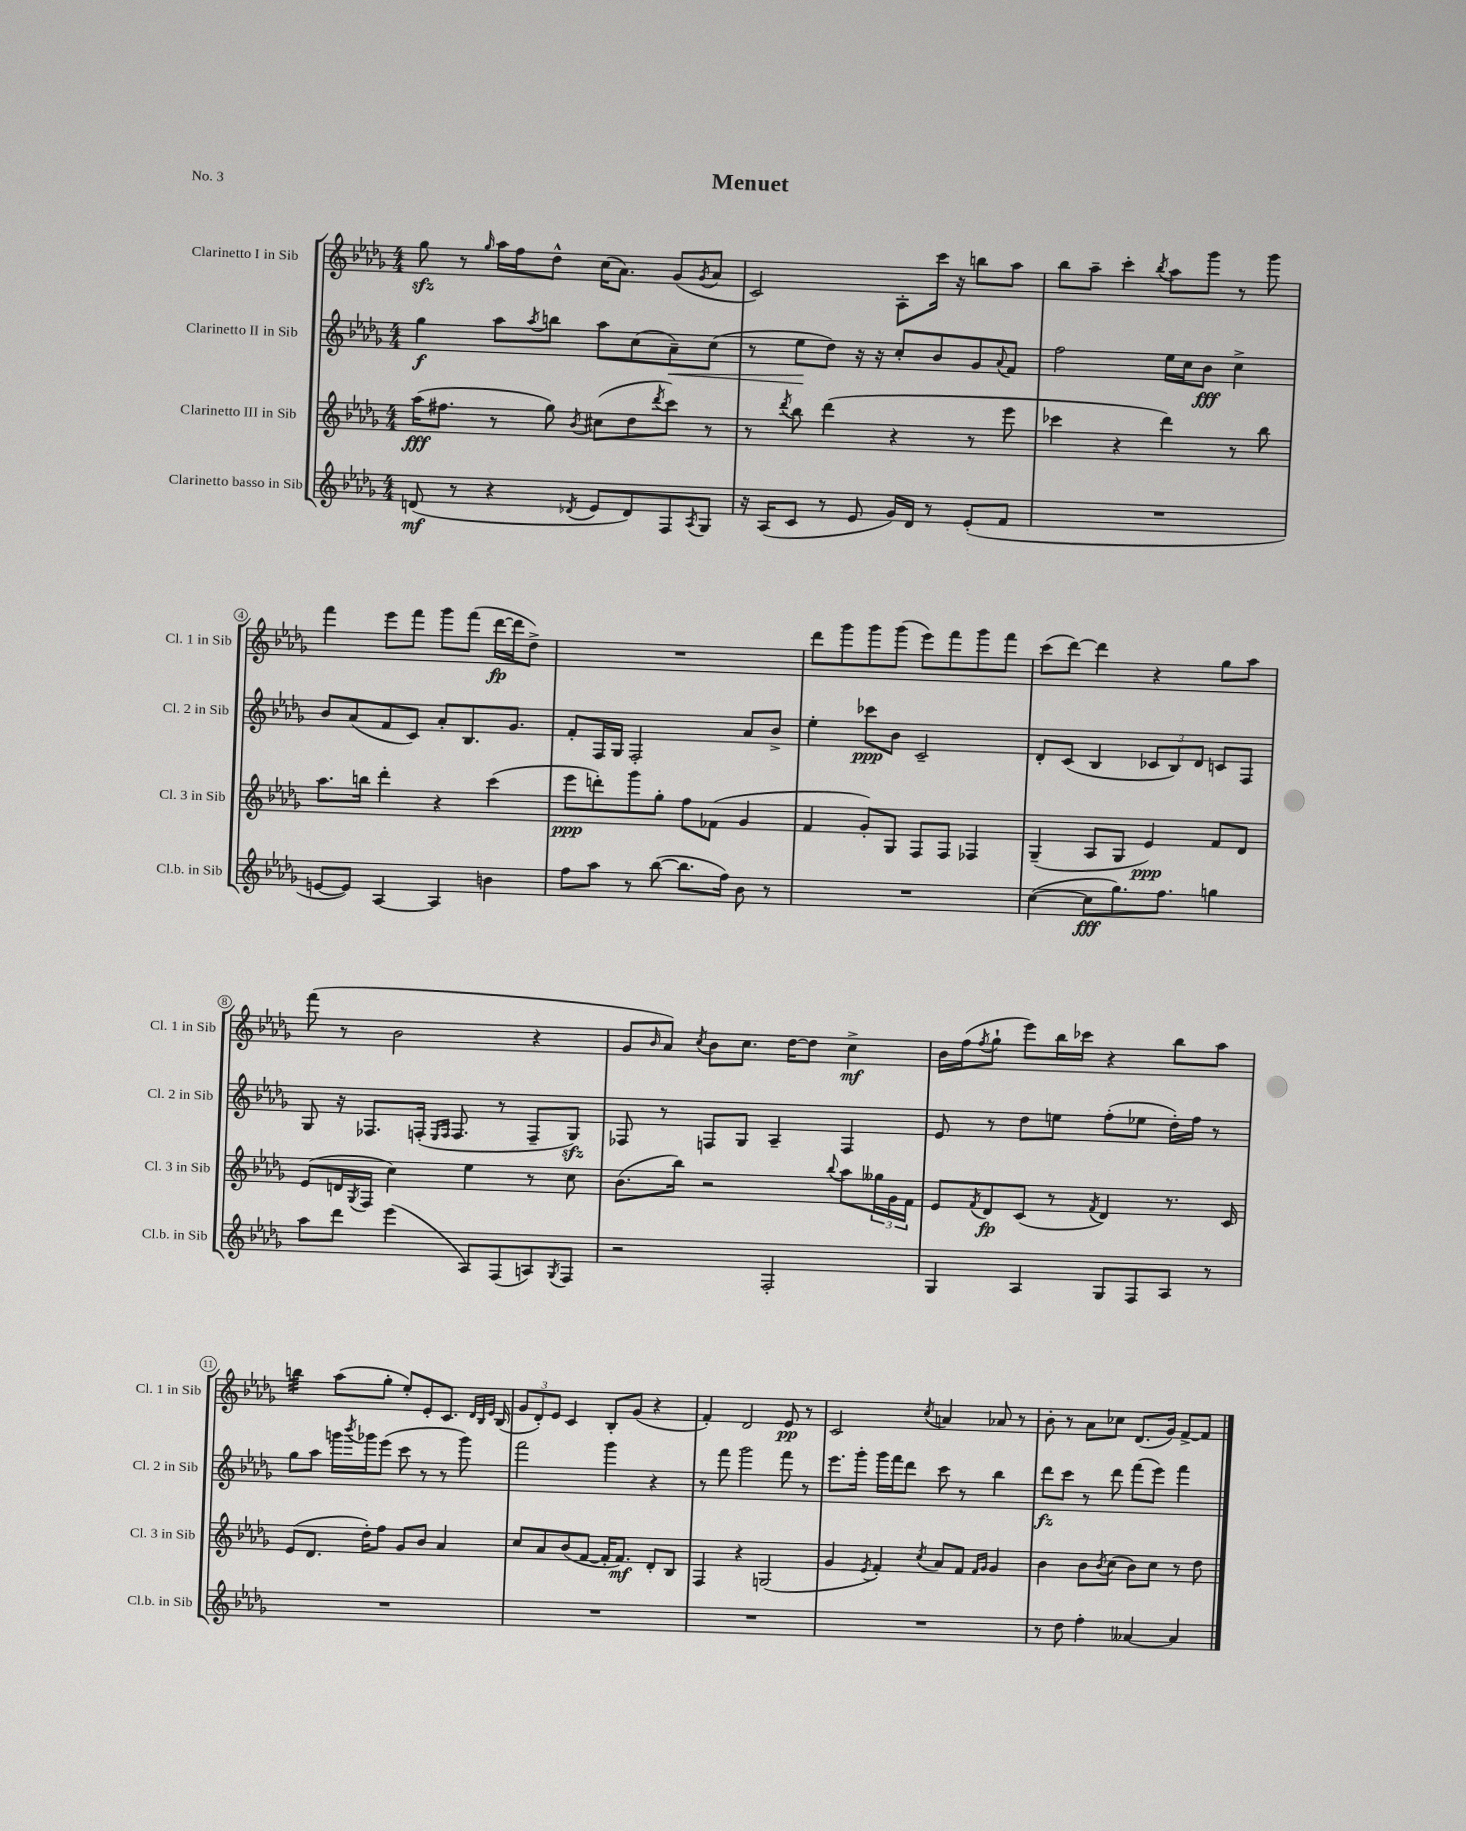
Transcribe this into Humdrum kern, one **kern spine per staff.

**kern	**dynam	**kern	**dynam	**kern	**dynam	**kern	**dynam
*part4	*part4	*part3	*part3	*part2	*part2	*part1	*part1
*staff4	*staff4	*staff3	*staff3	*staff2	*staff2	*staff1	*staff1
*I"Clarinetto basso in Sib	*	*I"Clarinetto III in Sib	*	*I"Clarinetto II in Sib	*	*I"Clarinetto I in Sib	*
*I'Cl.b. in Sib	*	*I'Cl. 3 in Sib	*	*I'Cl. 2 in Sib	*	*I'Cl. 1 in Sib	*
*clefG2	*	*clefG2	*	*clefG2	*	*clefG2	*
*k[b-e-a-d-g-]	*	*k[b-e-a-d-g-]	*	*k[b-e-a-d-g-]	*	*k[b-e-a-d-g-]	*
*M4/4	*	*M4/4	*	*M4/4	*	*M4/4	*
=1	=1	=1	=1	=1	=1	=1	=1
(8dn/	mf	(16aa-\KL	fff	4gg-\	f	8gg-zz\	.
.	.	8.ff#X\J	.	.	.	.	.
8r	.	.	.	.	.	8r	.
.	.	.	.	.	.	16qqgg-/	.
4r	.	8r	.	8aa-\L	.	16aa-\LL	.
.	.	.	.	.	.	16ff\J	.
.	.	.	.	8qaa-/	.	.	.
.	.	8gg-\)	.	8bbn\J	.	8dd-^^\J	.
8qd-X/	.	8qb-/	.	.	.	.	.
8e-/L	.	(8cc#X\L	.	8aa-\L	.	(16cc\KL	.
.	.	.	.	.	.	8.a-\J)	.
8d-/)	.	8dd-\	.	(8cc\	.	.	.
.	.	8qddd-/	.	.	.	.	.
!	!	!	!	!	!LO:HP:b	!	!
8F/	.	8ccc\J)	.	8a-~\)	<	(8g-/L	.
8qA-/	.	.	.	.	.	8qg-/	.
8G-/J	.	8r	.	(8cc\J	.	8a-/J	.
=2	=2	=2	=2	=2	=2	=2	=2
16r	.	8r	.	8r	.	2c/)	.
(16A-/KL	.	.	.	.	.	.	.
.	.	8qddd-/	.	.	.	.	.
8c/J	.	8bb-\	.	8ee-\L	.	.	.
8r	.	(4ddd-\	.	8dd-\J)	[	.	.
8e-/	.	.	.	16r	.	.	.
.	.	.	.	16r	.	.	.
16g-/LL)	.	4r	.	8cc'/L	.	8A-'\L	.
16d-/JJ	.	.	.	.	.	.	.
8r	.	.	.	8b-/	.	16ccc\Jk	.
.	.	.	.	.	.	16r	.
(8e-'/L	.	8r	.	8g-/	.	8bbn\L	.
.	.	.	.	8qqa-/	.	.	.
8f/J	.	8eee-\	.	8f/J	.	8aa-\J	.
=3	=3	=3	=3	=3	=3	=3	=3
1r	.	4ccc-X\	.	2ff\	.	8bb-\L	.
.	.	.	.	.	.	8aa-~\J	.
.	.	4r	.	.	.	4ccc'\	.
.	.	.	.	.	.	8qbb-/	.
.	.	4ddd-\)	.	16ee-\LL	.	8aa-\L	.
.	.	.	.	16cc\J	.	.	.
.	.	.	.	8b-\J	fff	8ggg-\J	.
.	.	8r	.	4cc^\	.	8r	.
.	.	8bb-\	.	.	.	8ggg-\	.
!!LO:LB:g=z
=4	=4	=4	=4	=4	=4	=4	=4
[8en/L	.	8.aa-\L	.	8b-/L	.	4fff\	.
8e/J])	.	.	.	(8a-/	.	.	.
.	.	16bbn\Jk	.	.	.	.	.
[4A-/	.	4ddd-'\	.	8f/	.	8eee-\L	.
.	.	.	.	8c/J)	.	8fff\J	.
4A-/]	.	4r	.	8a-'/L	.	8ggg-\L	.
.	.	.	.	8.B-/	.	(8fff\J	.
4bn\	.	(4ccc\	.	.	.	[16ddd-\LL	fp
.	.	.	.	8.g-/J	.	16ddd-\J]	.
.	.	.	.	.	.	8dd-^\J)	.
=5	=5	=5	=5	=5	=5	=5	=5
8ff\L	.	8eee-\L	ppp	8f'/L	.	1r	.
8aa-\J	.	8dddn'\)	.	16F/L	.	.	.
.	.	.	.	16G-/JJ	.	.	.
8r	.	8ggg-\	.	2F'/	.	.	.
([8bb-\	.	8gg-'\J	.	.	.	.	.
8.bb-\L]	.	8ff\L	.	.	.	.	.
.	.	(8f-X\J	.	.	.	.	.
16ff\Jk)	.	.	.	.	.	.	.
8b-\	.	4g-/	.	8a-/L	.	.	.
8r	.	.	.	8b-^/J	.	.	.
=6	=6	=6	=6	=6	=6	=6	=6
1r	.	4f/	.	4ee-'\	.	8ddd-\L	.
.	.	.	.	.	.	8ggg-\	.
.	.	8g-'/L)	.	8ccc-X\L	ppp	8ggg-\	.
.	.	8G-/J	.	8b-\J	.	(8ggg-\J	.
.	.	8F/L	.	2c~/	.	8eee-\L)	.
.	.	8F/J	.	.	.	8fff\	.
.	.	4F-X/	.	.	.	8ggg-\	.
.	.	.	.	.	.	8fff\J	.
=7	=7	=7	=7	=7	=7	=7	=7
([4cc\	.	(4G-~/	.	8d-'/L	.	(8ccc\L	.
.	.	.	.	(8c/J	.	[8ddd-\J)	.
8cc\L]	fff	8A-/L	.	4B-/	.	4ddd-\]	.
8.gg-\)	.	8G-/J	.	.	.	.	.
.	.	4e-/)	ppp	12c-X/L	.	4r	.
8.ff\J	.	.	.	.	.	.	.
.	.	.	.	12B-/)	.	.	.
.	.	.	.	12d-/J	.	.	.
4ggn\	.	8f/L	.	8cn/L	.	8gg-\L	.
.	.	8d-/J	.	8F/J	.	8aa-\J	.
!!LO:LB:g=z
=8	=8	=8	=8	=8	=8	=8	=8
8aa-\L	.	(8e-/L	.	8G-/	.	(8fff\	.
8ddd-\J	.	16dn/L	.	16r	.	8r	.
.	.	8qG-/	.	.	.	.	.
.	.	16F/JJ	.	8.F-X/L	.	.	.
(4eee-\	.	4cc\)	.	.	.	2b-\	.
.	.	.	.	(16Fn'/Jk	.	.	.
.	.	.	.	16qqE-/LL	.	.	.
.	.	.	.	16qqF/JJ	.	.	.
.	.	.	.	8.F/	.	.	.
8A-/L)	.	4ee-\	.	.	.	.	.
(8F/	.	.	.	8r	.	.	.
8An/)	.	8r	.	8F~/L	.	4r	.
8qG-/	.	.	.	.	.	.	.
8F/J	.	8cc\	.	8G-zz/J)	.	.	.
=9	=9	=9	=9	=9	=9	=9	=9
2r	.	(8.b-\L	.	8F-X/	.	8g-/L	.
.	.	.	.	.	.	16qqb-/	.
.	.	.	.	8r	.	8a-/J)	.
.	.	16bb-\Jk)	.	.	.	.	.
.	.	.	.	.	.	8qcc/	.
.	.	2r	.	8Fn/L	.	8b-\L	.
.	.	.	.	8G-/J	.	8.cc\J	.
2F'/	.	.	.	4A-~/	.	.	.
.	.	.	.	.	.	[16dd-\KL	.
.	.	.	.	.	.	8dd-\J]	.
.	.	8qqbb-/	.	.	.	.	.
.	.	8aa-\L	.	4F/	.	4cc^\	mf
.	.	24gg--X\L	.	.	.	.	.
.	.	24g-\	.	.	.	.	.
.	.	24f\JJ	.	.	.	.	.
=10	=10	=10	=10	=10	=10	=10	=10
4G-/	.	8e-/L	.	8e-/	.	16b-\LL	.
.	.	.	.	.	.	(16ff\J	.
.	.	8qf/	.	.	.	8qff/	.
.	.	8d-/	fp	8r	.	8gg-`\J	.
4A-/	.	(8c/J	.	8dd-\L	.	8eee-\L)	.
.	.	8r	.	8een\J	.	16bb-\L	.
.	.	.	.	.	.	16ccc-X\JJ	.
.	.	8qf/	.	.	.	.	.
8G-/L	.	4d-/)	.	(8ff'\L	.	4r	.
8F/	.	.	.	8ee-X\J	.	.	.
8A-/J	.	8.r	.	16dd-'\LL)	.	8bb-\L	.
.	.	.	.	16ff\JJ	.	.	.
8r	.	.	.	8r	.	8aa-\J	.
.	.	16c/	.	.	.	.	.
!!LO:LB:g=z
=11	=11	=11	=11	=11	=11	=11	=11
*	*	*	*	*	*	*tremolo	*
1r	.	(8e-/L	.	8gg-\L	.	32bbn\LLL	.
.	.	.	.	.	.	32bbn\	.
.	.	.	.	.	.	32bbn\	.
.	.	.	.	.	.	32bbn\	.
.	.	8.d-/J	.	8aa-\J	.	32bbn\	.
.	.	.	.	.	.	32bbn\	.
.	.	.	.	.	.	32bbn\	.
.	.	.	.	.	.	32bbn\JJJ	.
*	*	*	*	*	*	*Xtremolo	*
.	.	.	.	16gggn\LL	.	(8aa-\L	.
.	.	.	.	8qbbb-/	.	.	.
.	.	16dd-'\KL)	.	16ggg-X\J	.	.	.
.	.	8ff\J	.	(8eee-\J	.	8gg-'\J	.
.	.	8g-/L	.	8ccc\	.	8ee-'/L)	.
.	.	8b-/J	.	8r	.	8e-'/	.
.	.	4a-/	.	8r	.	8.c/J	.
.	.	.	.	8ggg-\)	.	.	.
.	.	.	.	.	.	32qqd-/LLL	.
.	.	.	.	.	.	32qqB-/	.
.	.	.	.	.	.	32qqe-/JJJ	.
.	.	.	.	.	.	(16B-/	.
=12	=12	=12	=12	=12	=12	=12	=12
1r	.	8cc/L	.	2fff\	.	12g-/L	.
.	.	.	.	.	.	12d-'/)	.
.	.	8a-/	.	.	.	.	.
.	.	.	.	.	.	12e-/J	.
.	.	(8b-/	.	.	.	4c/	.
.	.	[8f/J	.	.	.	.	.
.	.	16f'/KL]	.	4ggg-\	.	8B-'/L	.
.	.	8.f/J)	mf	.	.	.	.
.	.	.	.	.	.	(8g-/J	.
.	.	8d-'/L	.	4r	.	4r	.
.	.	8B-/J	.	.	.	.	.
=13	=13	=13	=13	=13	=13	=13	=13
1r	.	4F/	.	8r	.	4f'/)	.
.	.	.	.	8fff\	.	.	.
.	.	4r	.	2ggg-\	.	2d-/	.
.	.	(2Gn/	.	.	.	.	.
.	.	.	.	8fff\	.	8e-/	pp
.	.	.	.	8r	.	8r	.
=14	=14	=14	=14	=14	=14	=14	=14
1r	.	4g-/	.	8.eee-\L	.	2c/	.
.	.	.	.	16ggg-'\Jk	.	.	.
.	.	8qe-/	.	.	.	.	.
.	.	4f'/)	.	16ggg-\LL	.	.	.
.	.	.	.	16fff\J	.	.	.
.	.	.	.	8ddd-\J	.	.	.
.	.	8qcc/	.	.	.	8qcc/	.
.	.	8a-/L	.	8ccc\	.	4an/	.
.	.	8f/J	.	8r	.	.	.
.	.	16qqf/LL	.	.	.	.	.
.	.	16qqg-/JJ	.	.	.	.	.
.	.	4g-/	.	4bb-\	.	8a-X/	.
.	.	.	.	.	.	8r	.
=15	=15	=15	=15	=15	=15	=15	=15
8r	.	4b-\	.	8ddd-\L	fz	8b-'\	.
8dd-\	.	.	.	8ccc\J	.	8r	.
4ff'\	.	8b-\L	.	8r	.	8a-\L	.
.	.	8qb-/	.	.	.	.	.
.	.	(8cc\J	.	8ddd-\	.	8cc-X\J	.
[4a--X/	.	8b-\L)	.	(8fff\L	.	(8.d-/L	.
.	.	8cc\J	.	8eee-\J)	.	.	.
.	.	.	.	.	.	16g-/Jk)	.
4a--/]	.	8r	.	4fff\	.	[8f^/L	.
.	.	8dd-\	.	.	.	8f/J]	.
==	==	==	==	==	==	==	==
*-	*-	*-	*-	*-	*-	*-	*-
